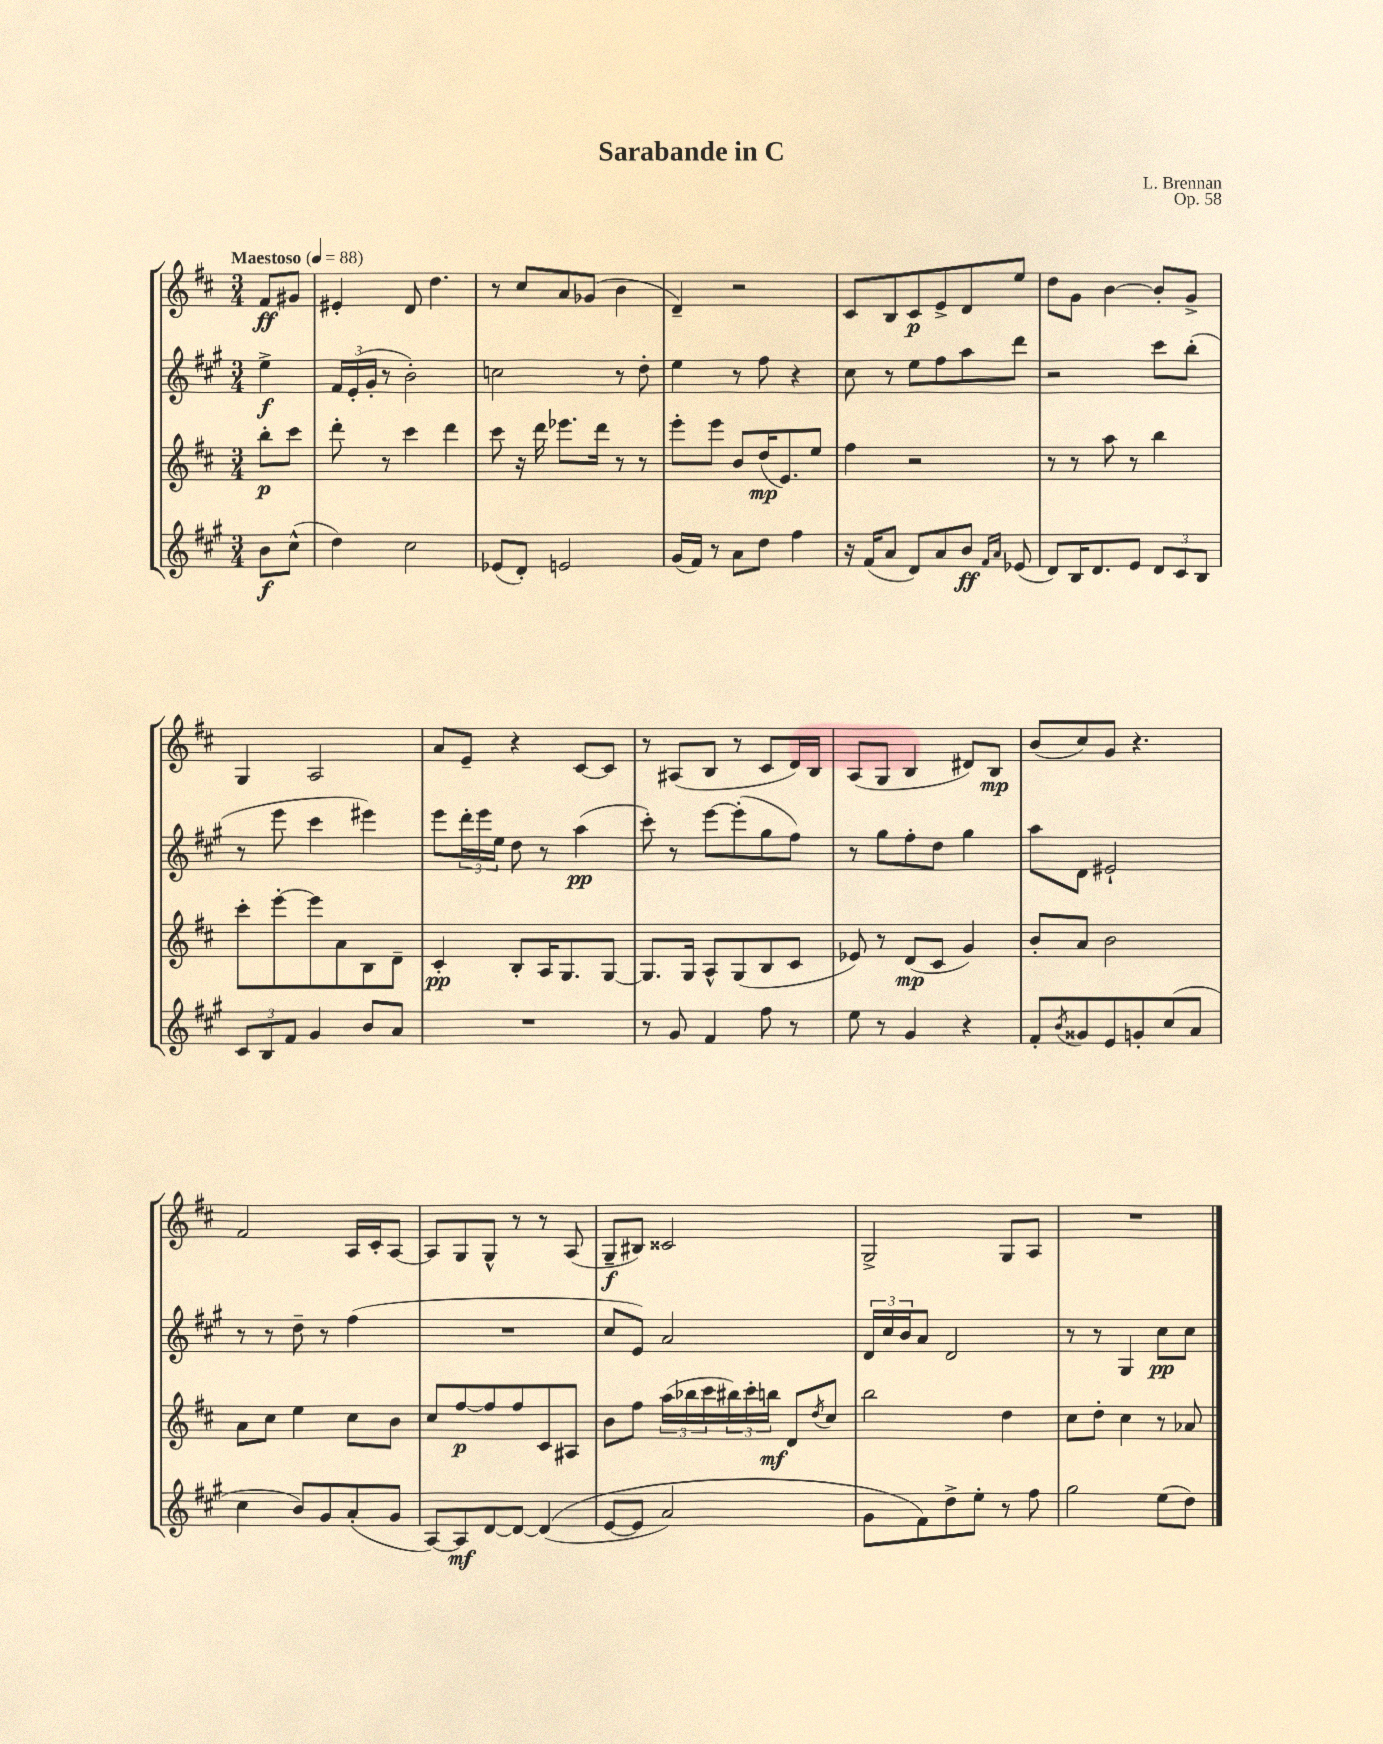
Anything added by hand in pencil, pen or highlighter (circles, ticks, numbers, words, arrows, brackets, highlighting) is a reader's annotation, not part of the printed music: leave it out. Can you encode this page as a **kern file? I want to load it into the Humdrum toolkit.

**kern	**dynam	**kern	**dynam	**kern	**dynam	**kern	**dynam
*part4	*part4	*part3	*part3	*part2	*part2	*part1	*part1
*staff4	*staff4	*staff3	*staff3	*staff2	*staff2	*staff1	*staff1
*clefG2	*	*clefG2	*	*clefG2	*	*clefG2	*
*k[f#c#g#]	*	*k[f#c#]	*	*k[f#c#g#]	*	*k[f#c#]	*
*M3/4	*	*M3/4	*	*M3/4	*	*M3/4	*
*MM88	*	*MM88	*	*MM88	*	*MM88	*
=	=	=	=	=	=	=	=
!	!	!	!	!	!	!LO:TX:a:B:t=Maestoso	!
8b\L	f	8bb'\L	p	4ee^\	f	8f#/L	ff
(8cc#^^\J	.	8ccc#\J	.	.	.	8g#X/J	.
=1	=1	=1	=1	=1	=1	=1	=1
4dd\)	.	8ddd'\	.	24f#/LL	.	4e#X'/	.
.	.	.	.	(24e'/	.	.	.
.	.	.	.	24g#'/JJ	.	.	.
.	.	8r	.	8r	.	.	.
2cc#\	.	4ccc#\	.	2b'\)	.	8d/	.
.	.	.	.	.	.	4.dd\	.
.	.	4ddd\	.	.	.	.	.
=2	=2	=2	=2	=2	=2	=2	=2
(8e-X/L	.	8ccc#\	.	2ccn\	.	8r	.
8d'/J)	.	16r	.	.	.	8cc#/L	.
.	.	16ddd\	.	.	.	.	.
2en/	.	8.eee-X\L	.	.	.	8a/	.
.	.	.	.	.	.	(8g-X/J	.
.	.	16ddd\Jk	.	.	.	.	.
.	.	8r	.	8r	.	4b\	.
.	.	8r	.	8dd'\	.	.	.
=3	=3	=3	=3	=3	=3	=3	=3
(16g#/LL	.	8eee'\L	.	4ee\	.	4d~/)	.
16f#/JJ)	.	.	.	.	.	.	.
8r	.	8eee\J	.	.	.	.	.
8a\L	.	8b/L	.	8r	.	2r	.
8dd\J	.	(16dd/K	mp	8ff#\	.	.	.
.	.	8.e/)	.	.	.	.	.
4ff#\	.	.	.	4r	.	.	.
.	.	8ee/J	.	.	.	.	.
=4	=4	=4	=4	=4	=4	=4	=4
16r	.	4ff#\	.	8cc#\	.	8c#/L	.
(16f#/KL	.	.	.	.	.	.	.
8a/J	.	.	.	8r	.	8B/	.
8d/L)	.	2r	.	8ee\L	.	8c#/	p
8a/	.	.	.	8ff#\	.	8e^/	.
8b/J	ff	.	.	8aa\	.	8d/	.
16qqf#/LL	.	.	.	.	.	.	.
16qqa/JJ	.	.	.	.	.	.	.
(8e-X/	.	.	.	8ddd\J	.	8ee/J	.
=5	=5	=5	=5	=5	=5	=5	=5
8d/L)	.	8r	.	2r	.	8dd\L	.
16B/K	.	8r	.	.	.	8g\J	.
8.d/	.	.	.	.	.	.	.
.	.	8aa\	.	.	.	[4b\	.
8e/J	.	8r	.	.	.	.	.
12d/L	.	4bb\	.	8ccc#\L	.	8b'/L]	.
12c#/	.	.	.	.	.	.	.
.	.	.	.	(8bb'\J	.	8g^/J	.
12B/J	.	.	.	.	.	.	.
!!LO:LB:g=z
=6	=6	=6	=6	=6	=6	=6	=6
12c#/L	.	8ccc#'\L	.	8r	.	4G/	.
12B/	.	.	.	.	.	.	.
.	.	[8eee'\	.	8eee\	.	.	.
12f#/J	.	.	.	.	.	.	.
4g#/	.	8eee\]	.	4ccc#\	.	2A/	.
.	.	8a\	.	.	.	.	.
8b/L	.	8B\	.	4eee#X\)	.	.	.
8a/J	.	8d~\J	.	.	.	.	.
=7	=7	=7	=7	=7	=7	=7	=7
2.r	.	4c#'/	pp	8eee\L	.	8a/L	.
.	.	.	.	24ddd'\L	.	8e~/J	.
.	.	.	.	24eee\	.	.	.
.	.	.	.	24ee\JJ	.	.	.
.	.	8B'/L	.	8dd\	.	4r	.
.	.	16A/K	.	8r	.	.	.
.	.	8.G/	.	.	.	.	.
.	.	.	.	(4aa\	pp	[8c#/L	.
.	.	[8G/J	.	.	.	8c#/J]	.
=8	=8	=8	=8	=8	=8	=8	=8
8r	.	8.G/L]	.	8ccc#'\)	.	8r	.
8g#/	.	.	.	8r	.	(8A#X/L	.
.	.	16G/Jk	.	.	.	.	.
4f#/	.	8A^^/L	.	[8eee\L	.	8B/J	.
.	.	(8G/	.	(8eee'\]	.	8r	.
8ff#\	.	8B/	.	8gg#\	.	8c#/L	.
8r	.	8c#/J	.	8ff#\J)	.	16d/L)	.
.	.	.	.	.	.	16B/JJ	.
=9	=9	=9	=9	=9	=9	=9	=9
8ee\	.	8e-X/)	.	8r	.	(8A/L	.
8r	.	8r	.	8gg#\L	.	8G/J	.
4g#/	.	(8d/L	mp	8ff#'\	.	4B/	.
.	.	8c#/J	.	8dd\J	.	.	.
4r	.	4g/)	.	4gg#\	.	8d#X/L)	.
.	.	.	.	.	.	8B/J	mp
=10	=10	=10	=10	=10	=10	=10	=10
8f#'/L	.	8b'/L	.	8aa\L	.	(8b/L	.
8qb/	.	.	.	.	.	.	.
8g##X/	.	8a/J	.	8d\J	.	8cc#/)	.
8e/	.	2b\	.	2e#X`/	.	8g/J	.
8gn'/	.	.	.	.	.	4.r	.
(8cc#/	.	.	.	.	.	.	.
8a/J	.	.	.	.	.	.	.
!!LO:LB:g=z
=11	=11	=11	=11	=11	=11	=11	=11
4cc#\	.	8a\L	.	8r	.	2f#/	.
.	.	8cc#\J	.	8r	.	.	.
8b/L)	.	4ee\	.	8dd~\	.	.	.
8g#/	.	.	.	8r	.	.	.
(8a'/	.	8cc#\L	.	(4ff#\	.	16A/LL	.
.	.	.	.	.	.	16c#'/J	.
8g#/J	.	8b\J	.	.	.	[8A/J	.
=12	=12	=12	=12	=12	=12	=12	=12
[8A/L)	.	8cc#/L	.	2.r	.	8A/L]	.
8A/]	mf	[8ff#/	p	.	.	8G/	.
[8d/	.	8ff#/]	.	.	.	8G^^/J	.
8d/J_	.	8ff#/	.	.	.	8r	.
((4d/]	.	8c#/	.	.	.	8r	.
.	.	8A#X/J	.	.	.	(8A/	.
=13	=13	=13	=13	=13	=13	=13	=13
[8e/L	.	8b\L	.	8cc#/L	.	8G~/L	f
8e/J]	.	8ff#\J	.	8e/J)	.	8B#X/J)	.
2a/)	.	(24aa\LL	.	2a/	.	2c##X/	.
.	.	24bb-X\	.	.	.	.	.
.	.	24ccc#\	.	.	.	.	.
.	.	24bb#X\)	.	.	.	.	.
.	.	24ccc#'\	.	.	.	.	.
.	.	24bbn\JJ	mf	.	.	.	.
.	.	8d/L	.	.	.	.	.
.	.	8qdd/	.	.	.	.	.
.	.	8cc#/J	.	.	.	.	.
=14	=14	=14	=14	=14	=14	=14	=14
8g#\L	.	2bb\	.	24d/LL	.	2G^/	.
.	.	.	.	24cc#/	.	.	.
.	.	.	.	24b/J	.	.	.
8f#\)	.	.	.	8a/J	.	.	.
8dd^\	.	.	.	2d/	.	.	.
8ee'\J	.	.	.	.	.	.	.
8r	.	4dd\	.	.	.	8G/L	.
8ff#\	.	.	.	.	.	8A/J	.
=15	=15	=15	=15	=15	=15	=15	=15
2gg#\	.	8cc#\L	.	8r	.	2.r	.
.	.	8dd'\J	.	8r	.	.	.
.	.	4cc#\	.	4G#/	.	.	.
(8ee\L	.	8r	.	8cc#\L	pp	.	.
8dd\J)	.	8a-X/	.	8cc#\J	.	.	.
==	==	==	==	==	==	==	==
*-	*-	*-	*-	*-	*-	*-	*-
